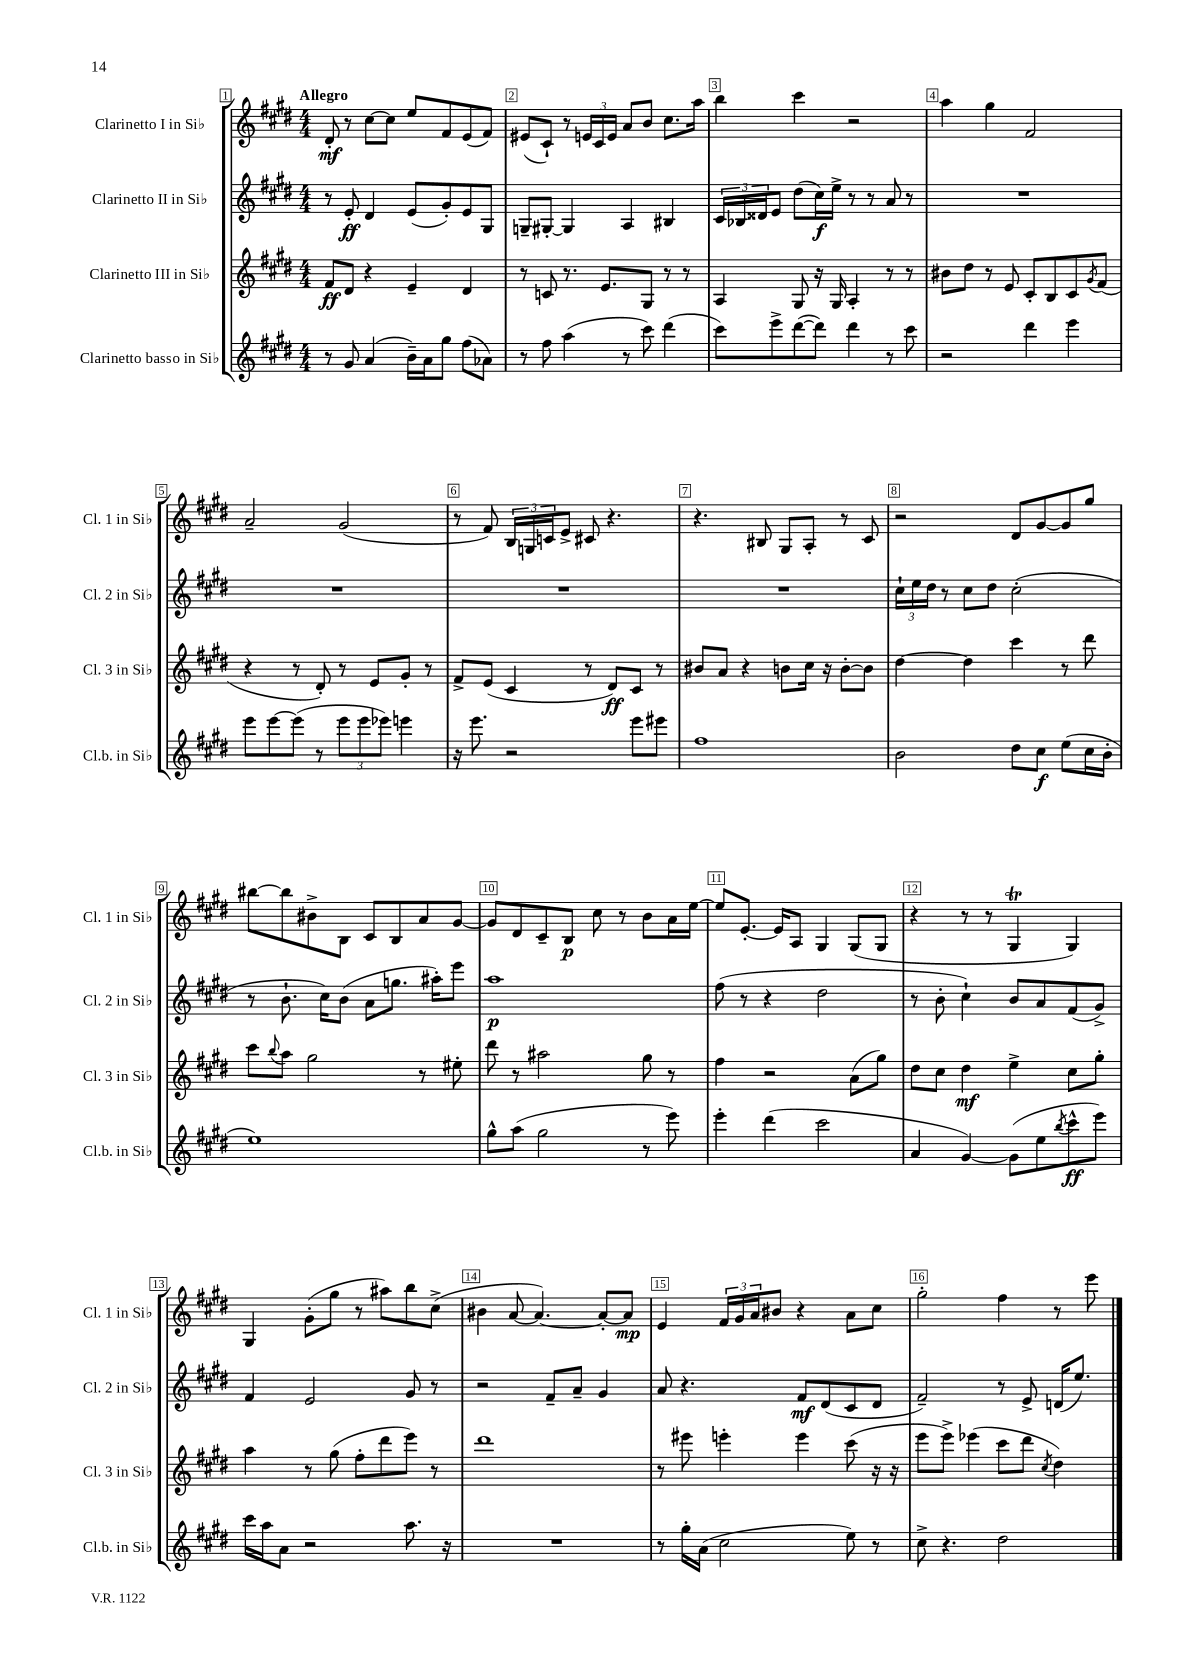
<<
\new StaffGroup <<
\new Staff = "s0" \with { instrumentName = "Clarinetto I in Sib" shortInstrumentName = "Cl. 1 in Sib" } {
    \clef treble \key e \major \numericTimeSignature \time 4/4 \tempo "Allegro"
    dis'8-.\mf r8 cis''8~ cis''8 e''8 fis'8 e'8( fis'8) |
    eis'8( cis'8-!) r8 \tuplet 3/2 { e'16 cis'16 e'16 } a'8 b'8 cis''8. a''16 |
    b''4 cis'''4 r2 |
    a''4 gis''4 fis'2 |
    a'2-- gis'2( |
    r8 fis'8) \tuplet 3/2 { b16 g16 c'16 } e'8-> cis'8 r4. |
    r4. bis8 gis8 a8-. r8 cis'8 |
    r2 dis'8 gis'8~ gis'8 gis''8 |
    bis''8~ bis''8 bis'8-> b8 cis'8 b8 a'8 gis'8~ |
    gis'8 dis'8 cis'8-- b8\p cis''8 r8 b'8 a'16 e''16~ |
    e''8 e'8.~-. e'16 a8 gis4 gis8( gis8 |
    r4 r8 r8 gis4\trill gis4) |
    gis4 gis'8-.( gis''8 r8 ais''8) b''8 cis''8->( |
    bis'4 a'8~ a'4.~) a'8~-. a'8\mp |
    e'4 \tuplet 3/2 { fis'16 gis'16 a'16 } bis'8 r4 a'8 cis''8 |
    gis''2-. fis''4 r8 e'''8 \bar "|." |
}
\new Staff = "s1" \with { instrumentName = "Clarinetto II in Sib" shortInstrumentName = "Cl. 2 in Sib" } {
    \clef treble \key e \major \numericTimeSignature \time 4/4
    r8 e'8-.\ff dis'4 e'8( gis'8-.) e'8 gis8 |
    g8-- gis8~-. gis4 a4 bis4 |
    \tuplet 3/2 { cis'16 bes16 disis'16 } e'8 dis''8( cis''16\f) e''16-> r8 r8 a'8 r8 |
    R1 |
    R1 |
    R1 |
    R1 |
    \tuplet 3/2 { cis''16-! e''16 dis''16 } r8 cis''8 dis''8 cis''2-.( |
    r8 b'8.-! cis''16) b'8( a'8 g''8. ais''16-.) e'''8 |
    a''1\p |
    fis''8( r8 r4 dis''2 |
    r8 b'8-. cis''4-!) b'8 a'8 fis'8( gis'8->) |
    fis'4 e'2 gis'8 r8 |
    r2 fis'8-- a'8-- gis'4 |
    a'8 r4. fis'8\mf dis'8( cis'8 dis'8 |
    fis'2--) r8 e'8-> d'16( e''8.) \bar "|." |
}
\new Staff = "s2" \with { instrumentName = "Clarinetto III in Sib" shortInstrumentName = "Cl. 3 in Sib" } {
    \clef treble \key e \major \numericTimeSignature \time 4/4
    fis'8\ff dis'8 r4 e'4-- dis'4 |
    r8 c'8 r8. e'8. gis8 r8 r8 |
    a4 gis8 r16 gis16 a4-. r8 r8 |
    bis'8 dis''8 r8 e'8 cis'8-. b8 cis'8 \acciaccatura { gis'8 } fis'8( |
    r4 r8 dis'8-.) r8 e'8 gis'8-. r8 |
    fis'8-> e'8( cis'4 r8 dis'8\ff) cis'8 r8 |
    bis'8 a'8 r4 b'8 cis''16 r16 b'8~-. b'8 |
    dis''4~ dis''4 cis'''4 r8 dis'''8 |
    cis'''8 \appoggiatura { b''8 } a''8 gis''2 r8 eis''8-. |
    dis'''8 r8 ais''2 gis''8 r8 |
    fis''4 r2 a'8( gis''8) |
    dis''8 cis''8 dis''4\mf e''4-> cis''8 gis''8-. |
    a''4 r8 gis''8( fis''8-. dis'''8 e'''8) r8 |
    dis'''1 |
    r8 eis'''8 e'''4-. e'''4 cis'''8( r16 r16 |
    e'''8 e'''8->) ees'''4( cis'''8 dis'''8 \acciaccatura { cis''8 } dis''4) \bar "|." |
}
\new Staff = "s3" \with { instrumentName = "Clarinetto basso in Sib" shortInstrumentName = "Cl.b. in Sib" } {
    \clef treble \key e \major \numericTimeSignature \time 4/4
    r8 gis'8 a'4( b'16--) a'16 gis''8 fis''8( aes'8) |
    r8 fis''8 a''4( r8 cis'''8) dis'''4( |
    cis'''8) e'''8-> dis'''8~( dis'''8) dis'''4 r8 cis'''8 |
    r2 dis'''4 e'''4 |
    e'''8 e'''8~ e'''8( r8 \tuplet 3/2 { e'''8 e'''8 ees'''8) } e'''4 |
    r16 e'''8. r2 e'''8 eis'''8 |
    fis''1 |
    b'2 dis''8 cis''8\f e''8( cis''16 b'16-. |
    e''1) |
    gis''8-^ a''8( gis''2 r8 e'''8) |
    e'''4-. dis'''4( cis'''2 |
    a'4 gis'4~) gis'8( e''8 \acciaccatura { b''8 } cis'''8-^\ff e'''8) |
    cis'''16 a''16 a'8 r2 a''8. r16 |
    R1 |
    r8 gis''16-. a'16( cis''2 e''8) r8 |
    cis''8-> r4. dis''2 \bar "|." |
}
>>
>>
\layout { \context { \Score \override BarNumber.break-visibility = ##(#f #t #t) barNumberVisibility = #all-bar-numbers-visible \override BarNumber.stencil = #(make-stencil-boxer 0.1 0.3 ly:text-interface::print) } }
